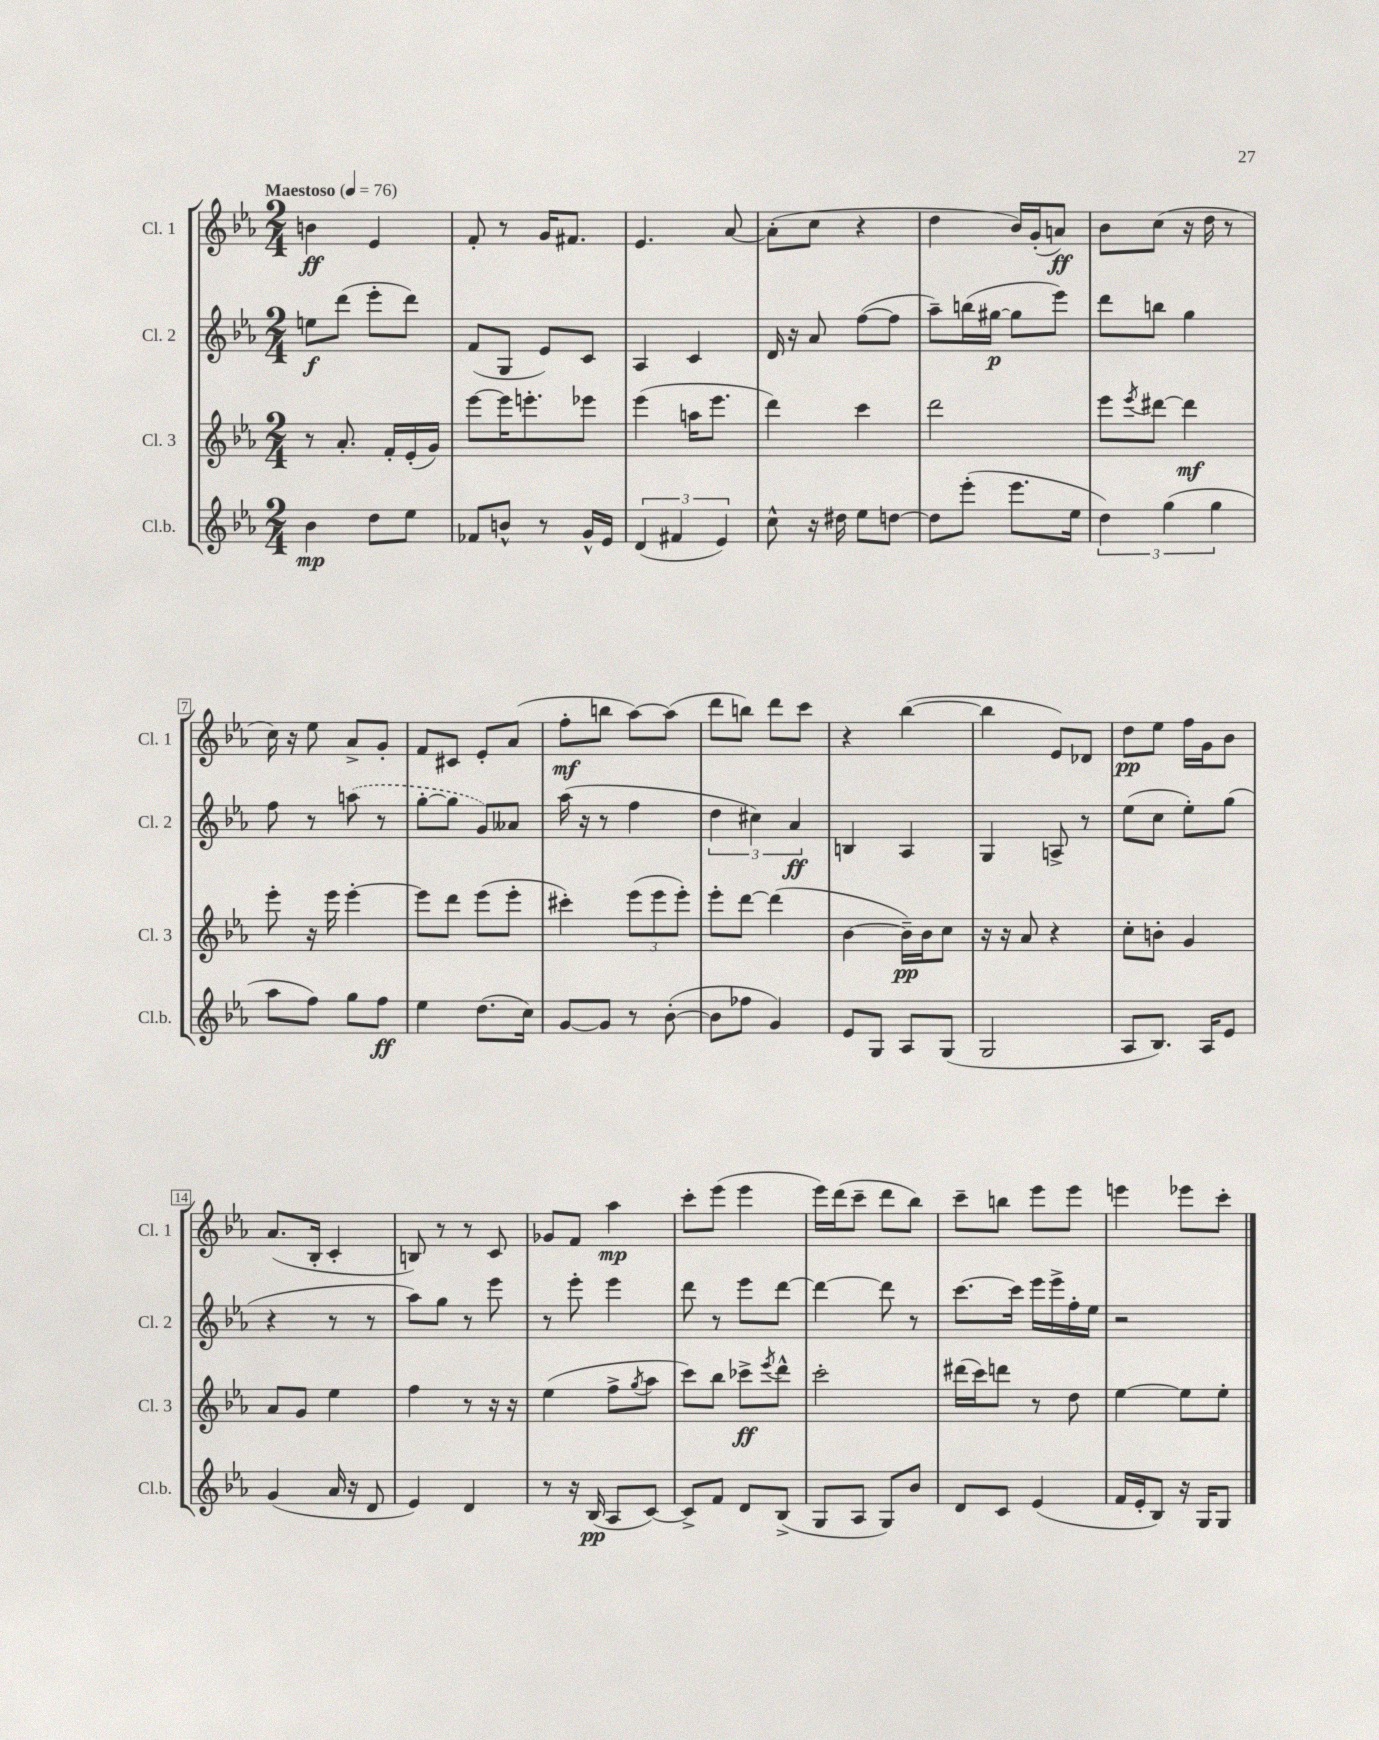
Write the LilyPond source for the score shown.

<<
\new StaffGroup <<
\new Staff = "s0" \with { instrumentName = "Cl. 1" shortInstrumentName = "Cl. 1" } {
    \clef treble \key ees \major \numericTimeSignature \time 2/4 \tempo "Maestoso" 4 = 76
    b'4\ff ees'4 |
    f'8-. r8 g'16 fis'8. |
    ees'4. aes'8~ |
    aes'8-.( c''8 r4 |
    d''4 bes'16) g'16-.( a'8\ff) |
    bes'8 c''8( r16 d''16 r8 |
    c''16) r16 ees''8 aes'8-> g'8-. |
    f'8 cis'8 ees'8-. aes'8( |
    f''8-.\mf b''8 aes''8~) aes''8( |
    d'''8 b''8) d'''8 c'''8 |
    r4 bes''4~( |
    bes''4 ees'8) des'8 |
    d''8\pp ees''8 f''16 g'16 bes'8 |
    aes'8.( bes16-. c'4-. |
    b8) r8 r8 c'8 |
    ges'8 f'8 aes''4\mp |
    c'''8-. ees'''8( ees'''4 |
    ees'''16) d'''16( c'''8-- d'''8 bes''8) |
    c'''8-- b''8 ees'''8 ees'''8 |
    e'''4 ees'''8 c'''8-. \bar "|." |
}
\new Staff = "s1" \with { instrumentName = "Cl. 2" shortInstrumentName = "Cl. 2" } {
    \clef treble \key ees \major \numericTimeSignature \time 2/4
    e''8\f d'''8( ees'''8-. d'''8) |
    f'8( g8 ees'8) c'8 |
    aes4 c'4 |
    d'16 r16 aes'8 f''8~( f''8 |
    aes''8--) b''16( gis''16~\p gis''8 ees'''8) |
    d'''8 b''8 g''4 |
    f''8 r8 \once \slurDashed a''8( r8 |
    g''8~-. g''8 g'8) aeses'8 |
    aes''16( r16 r8 f''4 |
    \tuplet 3/2 { d''4 cis''4) aes'4\ff } |
    b4 aes4 |
    g4 a8-> r8 |
    ees''8( c''8 ees''8-.) g''8( |
    r4 r8 r8 |
    aes''8) g''8 r8 ees'''8 |
    r8 ees'''8-. ees'''4 |
    d'''8 r8 ees'''8 d'''8~ |
    d'''4~ d'''8 r8 |
    c'''8.~ c'''16 ees'''16 ees'''16-> f''16-. ees''16 |
    r2 \bar "|." |
}
\new Staff = "s2" \with { instrumentName = "Cl. 3" shortInstrumentName = "Cl. 3" } {
    \clef treble \key ees \major \numericTimeSignature \time 2/4
    r8 aes'8.-. f'16-. ees'16-.( g'16) |
    ees'''8~ ees'''16 e'''8.-. ees'''8 |
    ees'''4( a''16 ees'''8. |
    d'''4) c'''4 |
    d'''2 |
    ees'''8 \acciaccatura { ees'''8 } dis'''8~ dis'''4\mf |
    ees'''8-. r16 ees'''16 ees'''4~-. |
    ees'''8 d'''8 ees'''8( ees'''8-. |
    cis'''4-.) \tuplet 3/2 { ees'''8( ees'''8 ees'''8-.) } |
    ees'''8-. d'''8~ d'''4( |
    bes'4~ bes'16--\pp) bes'16 c''8 |
    r16 r16 aes'8 r4 |
    c''8-. b'8-. g'4 |
    aes'8 g'8 ees''4 |
    f''4 r8 r16 r16 |
    ees''4( f''8-> \acciaccatura { g''8 } aes''8 |
    c'''8) bes''8 ces'''8->\ff \acciaccatura { ees'''8 } d'''8-^ |
    c'''2-. |
    dis'''16( c'''16) d'''8 r8 d''8 |
    ees''4~ ees''8 ees''8-. \bar "|." |
}
\new Staff = "s3" \with { instrumentName = "Cl.b." shortInstrumentName = "Cl.b." } {
    \clef treble \key ees \major \numericTimeSignature \time 2/4
    bes'4\mp d''8 ees''8 |
    fes'8 b'8-^ r8 g'16-^ ees'16 |
    \tuplet 3/2 { d'4( fis'4 ees'4) } |
    c''8-^ r16 dis''16 ees''8 d''8~ |
    d''8 ees'''8-.( ees'''8. ees''16 |
    \tuplet 3/2 { d''4) g''4( g''4 } |
    aes''8 f''8) g''8 f''8\ff |
    ees''4 d''8.( c''16) |
    g'8~ g'8 r8 bes'8~-.( |
    bes'8 fes''8 g'4) |
    ees'8 g8 aes8 g8( |
    g2 |
    aes8 bes8.) aes16 ees'8 |
    g'4( aes'16 r16 d'8 |
    ees'4) d'4 |
    r8 r16 bes16\pp( aes8 c'8~) |
    c'8-> f'8 d'8 bes8->( |
    g8 aes8 g8) bes'8 |
    d'8 c'8 ees'4( |
    f'16 ees'16-. bes8) r16 g16 g8 \bar "|." |
}
>>
>>
\layout { \context { \Score \override BarNumber.stencil = #(make-stencil-boxer 0.1 0.3 ly:text-interface::print) } }
